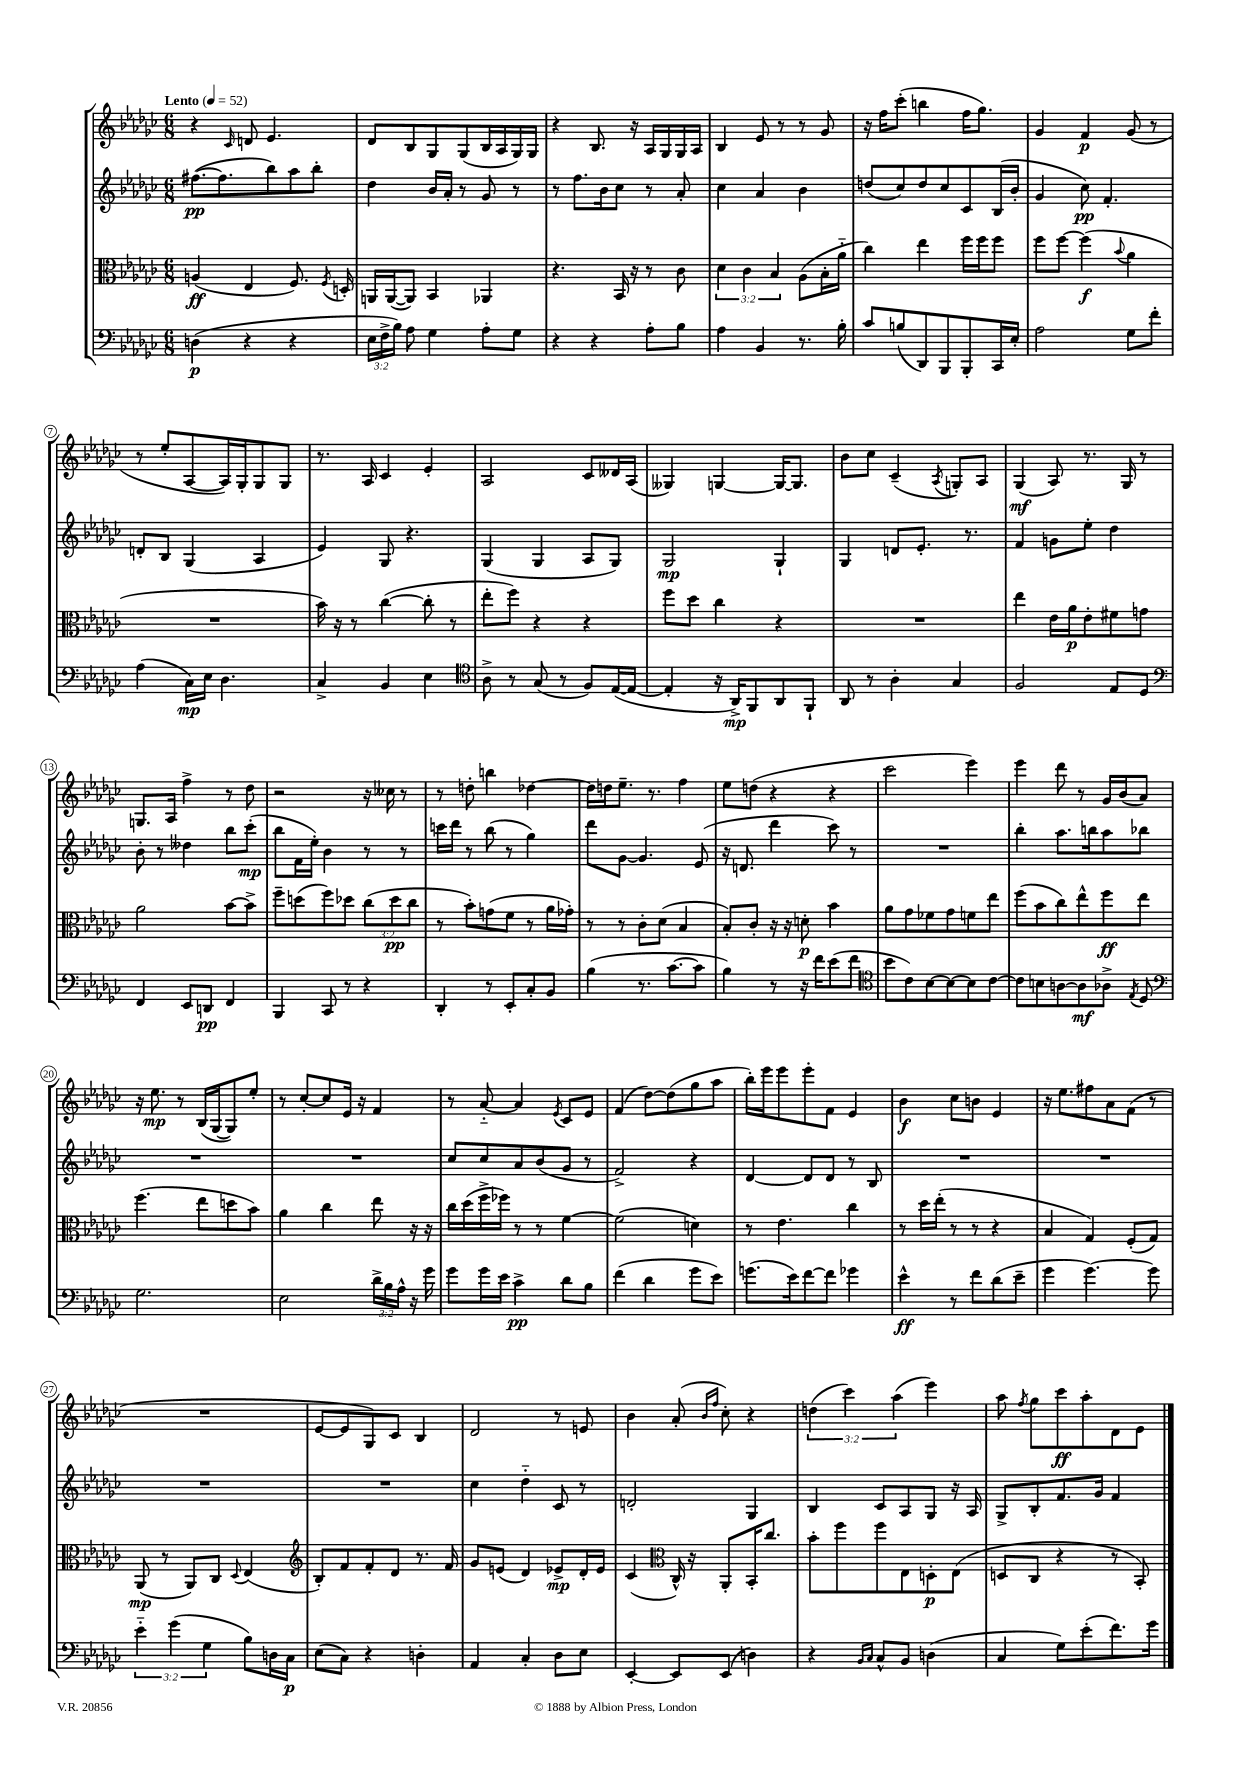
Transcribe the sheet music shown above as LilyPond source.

<<
\new StaffGroup <<
\new Staff = "s0" {
    \clef treble \key ges \major \numericTimeSignature \time 6/8 \override Staff.TupletNumber.text = #tuplet-number::calc-fraction-text \tempo "Lento" 4 = 52
    \autoBeamOff r4 \grace { ces'16 } d'8 ees'4. |
    des'8[ bes8 ges8 ges8( bes16 aes16 ges16) ges16] |
    r4 bes8. r16 aes16[ ges16 ges16 aes16] |
    bes4 ees'8 r8 r8 ges'8 |
    r16 f''16[ ces'''8]-.( b''4 f''16[ ges''8.]) |
    ges'4 f'4\p ges'8( r8 |
    r8 ees''8[-. aes8~ aes16) ges16-. ges8 ges8] |
    r8. aes16 ces'4 ees'4-. |
    aes2 ces'8[ deses'16 aes16]( |
    geses4) g4~ g16[~ g8.] |
    bes'8[ ces''8] ces'4--( \acciaccatura { aes8 } g8[-.) aes8] |
    ges4\mf( aes8) r8. ges16 r8 |
    g8.[ aes16] f''4-> r8 des''8 |
    r2 r16 ceses''16 r8 |
    r8 d''8-. b''4 des''4~ |
    des''16[ d''16 ees''8.]-- r8. f''4 |
    ees''8[ d''8]( r4 r4 |
    ces'''2 ees'''4) |
    ees'''4 des'''8 r8 ges'16[ bes'16( aes'8]) |
    r16 ees''8.\mp r8 bes16[( ges16~ ges8) ees''8]-. |
    r8 ces''8[~-. ces''8 ees'16] r16 f'4 |
    r8 aes'8~-_ aes'4 \acciaccatura { ees'8 } ces'8[ ees'8] |
    f'4( des''8[~) des''8( ges''8 aes''8] |
    bes''16[-.) ees'''16 ees'''8 ees'''8-. f'8] ees'4 |
    bes'4\f ces''8[ b'8] ees'4 |
    r16 ees''8.[ fis''8 aes'8 f'8]( r8 |
    R2. |
    ees'8[~ ees'8 ges8) ces'8] bes4 |
    des'2 r8 e'8 |
    bes'4 aes'8-.( \grace { bes'16[ f''16] } ces''8-.) r4 |
    \tuplet 3/2 { d''4( ces'''4) aes''4( } ees'''4) |
    aes''8 \acciaccatura { f''8 } ges''8[ ces'''8\ff aes''8-. des'8 ees'8] \bar "|." |
}
\new Staff = "s1" {
    \clef treble \key ges \major \numericTimeSignature \time 6/8
    \autoBeamOff fis''8.[~\pp( fis''8. bes''8) aes''8 bes''8]-. |
    des''4 bes'16[ aes'16]-. r8 ges'8 r8 |
    r8 f''8.[ bes'16 ces''8] r8 aes'8-. |
    ces''4 aes'4 bes'4 |
    d''8[( ces''8) d''8 ces''8 ces'8 bes16( bes'16]-. |
    ges'4 ces''8\pp) f'4.-. |
    d'8[-. bes8] ges4( aes4 |
    ees'4) ges8 r4. |
    ges4( ges4 aes8[ ges8]) |
    ges2\mp ges4-! |
    ges4 d'8[ ees'8.]-. r8. |
    f'4 g'8[ ees''8]-. des''4 |
    bes'8-. r8 deses''4 bes''8[ ces'''8]-.\mp( |
    bes''8[ f'16 ees''16]-.) bes'4 r8 r8 |
    c'''16[ des'''16] r8 bes''8( r8 ges''4) |
    des'''8[ ges'8]~ ges'4. ees'8( |
    r16 d'8. des'''4 ces'''8) r8 |
    R2. |
    bes''4-. aes''8.[ b''16 aes''8 bes''8] |
    R2. |
    R2. |
    ces''8[ ces''8 aes'8 bes'8( ges'8] r8 |
    f'2->) r4 |
    des'4~ des'8[ des'8] r8 bes8 |
    R2. |
    R2. |
    R2. |
    R2. |
    ces''4 des''4-_ ces'8 r8 |
    d'2-. ges4 |
    bes4 ces'8[ aes8 ges8] r16 aes16 |
    ges8[-> bes8-. f'8. ges'16] f'4 \bar "|." |
}
\new Staff = "s2" {
    \clef alto \key ges \major \numericTimeSignature \time 6/8 \override Staff.TupletNumber.text = #tuplet-number::calc-fraction-text
    \autoBeamOff a4\ff( ees4 f8.) \acciaccatura { f8 } d16-. |
    a,16[ a,16~( a,8]) bes,4 aes,4 |
    r4. bes,16 r16 r8 ces'8 |
    \tuplet 3/2 { des'4 ces'4 bes4 } aes8[( bes16-. aes'16]-_ |
    ces''4) ees''4 f''16[ f''16 f''8] |
    f''8[ f''8]~ f''4\f( \appoggiatura { bes'8 } aes'4 |
    R2. |
    bes'16) r16 r8 ces''4~( ces''8-. r8 |
    ees''8[-. f''8]) r4 r4 |
    f''8[ des''8] ces''4 r4 |
    R2. |
    ees''4 ees'16[ aes'16\p ees'8-. fis'8 g'8] |
    aes'2 bes'8[~ bes'8]-> |
    f''8[-- d''8( f''8) des''8] \tuplet 3/2 { ces''8[( des''8\pp ces''8] } |
    r8 bes'8[-.) g'8( f'8] r8 aes'16[ ges'16]-.) |
    r8 r8 ces'8[-. des'8]( bes4 |
    bes8[-.) ces'8]-. r16 r16 d'8-.\p bes'4 |
    aes'8[ ges'8 fes'8 ges'8 f'8 ees''8] |
    f''8[( bes'8 ces''8) ees''8-^ f''8\ff ees''8] |
    f''4.( ees''8[ d''8 bes'8]) |
    aes'4 ces''4 ees''8 r16 r16 |
    ces''16[ des''16( f''16-> fes''16]) r8 r8 f'4~ |
    f'2( d'4) |
    r8 ees'4. ces''4 |
    r8 des''16[ ees''16]-.( r8 r8 r4 |
    bes4 ges4) f8[-.( ges8]) |
    aes,8\mp( r8 aes,8[) ces8] \appoggiatura { des8 } ees4( |
    \clef treble bes8[-.) f'8 f'8-. des'8] r8. f'16 |
    ges'8[ e'8]( des'4) ees'8[->\mp des'16-. ees'16] |
    ces'4( \clef alto ces16-^) r16 aes,8[-. bes,16-. ces''8.] |
    bes'8[-. f''8 f''8 ees8 d8-.\p ees8]( |
    d8[ ces8] r4 r8 bes,8-.) \bar "|." |
}
\new Staff = "s3" {
    \clef bass \key ges \major \numericTimeSignature \time 6/8 \override Staff.TupletNumber.text = #tuplet-number::calc-fraction-text
    \autoBeamOff d4\p( r4 r4 |
    \tuplet 3/2 { ees16[ f16-> bes16]) } aes8 ges4 aes8[-. ges8] |
    r4 r4 aes8[-. bes8] |
    aes4 bes,4 r8. bes16-. |
    ces'8[ b8( des,8) bes,,8 bes,,8-. ces,16 ees16]-. |
    aes2 ges8[ f'8]-. |
    aes4( ces16[\mp) ees16] des4. |
    ces4-> bes,4 ees4 |
    \clef tenor aes8-> r8 ges8( r8 f8[) ees16~( ees16]~ |
    ees4-. r16 aes,16[->\mp) f,8 aes,8 f,8]-! |
    aes,8 r8 aes4-. ges4 |
    f2 ees8[ des8] |
    \clef bass f,4 ees,8[ d,8]\pp f,4 |
    bes,,4 ces,8 r8 r4 |
    des,4-. r8 ees,8[-. ces8-. bes,8] |
    bes4( r8. ces'8.[~ ces'8] |
    bes4) r8 r16 f'16[ ees'8( f'8] |
    \clef tenor bes'8[ ces'8) bes8~ bes8~ bes8 ces'8]~ |
    ces'8[ b8 a8~ a8\mf aes8]-> \acciaccatura { ees8 } des8 |
    \clef bass ges2. |
    ees2 \tuplet 3/2 { des'16[-> bes16 aes16]-^ } r16 ges'16 |
    ges'8[ ges'16 ees'16] ces'4->\pp des'8[ bes8] |
    f'4( des'4 ges'8[ ees'8]) |
    g'8.[( ees'16) f'8~ f'8] ges'4 |
    ees'4-^\ff r8 f'8[ des'8( ees'8]-- |
    ges'4 ges'4.~) ges'8 |
    \tuplet 3/2 { ees'4-_ ges'4( ges4 } bes8[) d16 ces16]\p |
    ees8[( ces8]) r4 d4-. |
    aes,4 ces4-. des8[ ees8] |
    ees,4~-. ees,8[ ees,8]( d4) |
    r4 \grace { bes,16[ ces16] } ces8[-^ bes,8] d4( |
    ces4 ges8[) ees'8-.( f'8.) ges'16] \bar "|." |
}
>>
>>
\layout { \context { \Score \override BarNumber.stencil = #(make-stencil-circler 0.1 0.3 ly:text-interface::print) } }
